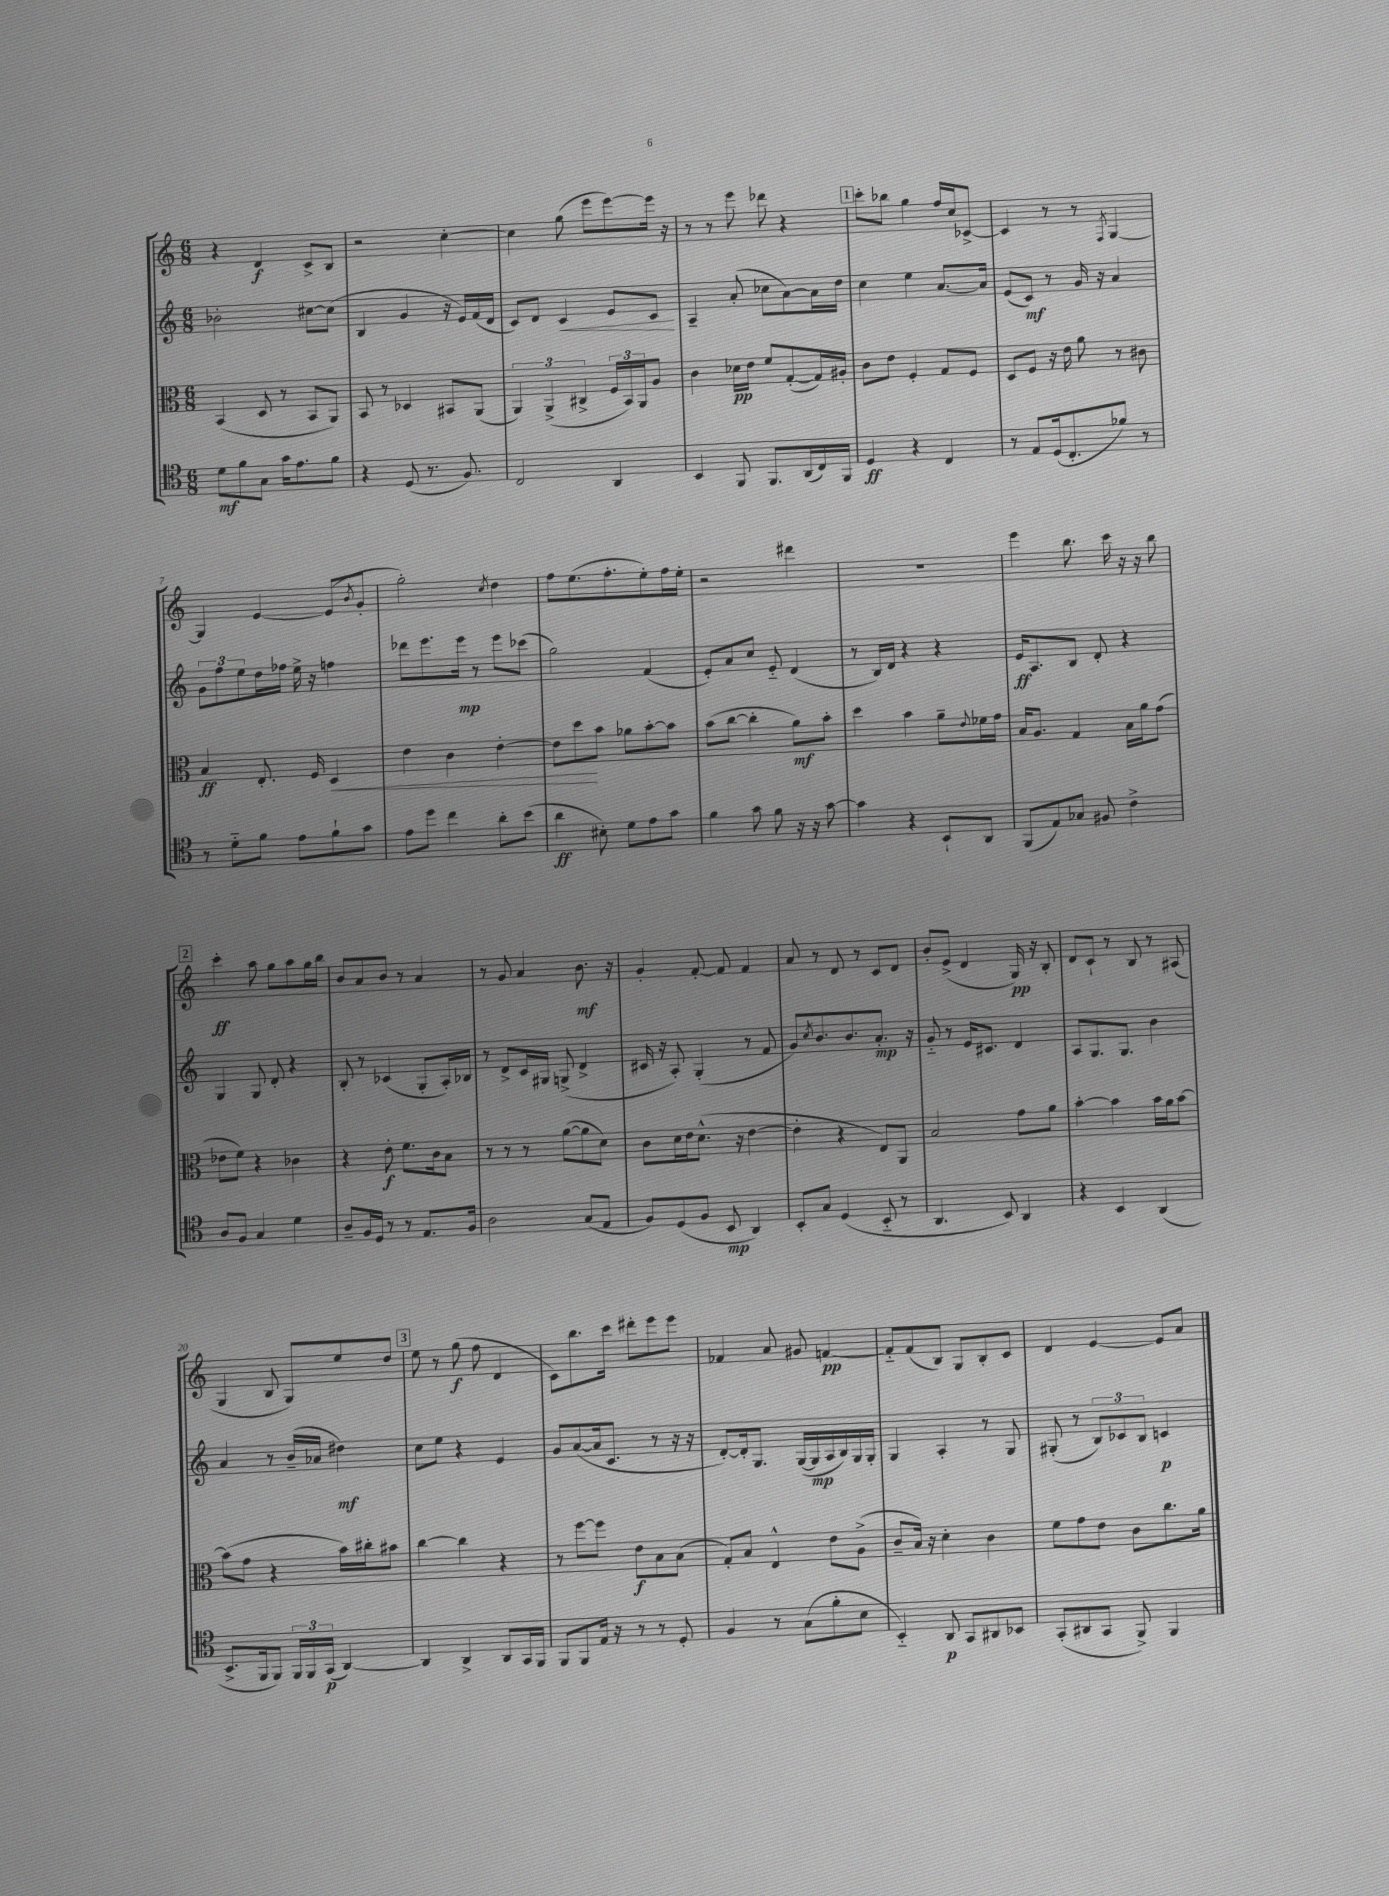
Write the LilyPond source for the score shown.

<<
\new StaffGroup <<
\new Staff = "s0" {
    \clef treble \key c \major \numericTimeSignature \time 6/8
    r4 d'4\f c'8-> b8 |
    r2 c''4~-. |
    c''4 g''8( e'''8 e'''8~) e'''16 r16 |
    r8 r8 e'''8 des'''8 r4 |
    \mark \markup { \box "1" } c'''8-. bes''8 g''4 f''16 c''16 ces'8~-> |
    ces'4 r8 r8 \acciaccatura { f8 } g4~ |
    g4 e'4~ e'8( \acciaccatura { b'8 } g'8-. |
    g''2-.) \acciaccatura { c''8 } d''4 |
    f''8 e''8.( f''8.-. e''8-.) f''16 e''16-. |
    r2 dis'''4 |
    R2. |
    e'''4 b''8. c'''16 r16 r16 b''8 |
    \mark \markup { \box "2" } c'''4-.\ff a''8 g''8 a''8 g''16 b''16 |
    b'8 a'8 b'8 r8 a'4 |
    r8 g'8 a'4 b'8.\mf r16 |
    g'4-. f'8~-. f'8 f'4 |
    a'8 r8 d'8 r8 c'8 d'8 |
    b'8-. e'8->( d'4 g16\pp) r16 b8-. |
    d'8 c'8-! r8 b8 r8 ais8( |
    g4 b8 g8) e''8 d''8 |
    \mark \markup { \box "3" } e''8 r8 g''8\f( f''8 d'4 |
    c'8) b''8. c'''16 dis'''8-. e'''8 e'''8 |
    fes'4 a'8 gis'8 f'4~\pp |
    f'8-_ f'8( b8) g8 b8-. c'8 |
    d'4 e'4~ e'8 a'8 \bar "|." |
}
\new Staff = "s1" {
    \clef treble \key c \major \numericTimeSignature \time 6/8
    bes'2-. cis''8~ cis''8( |
    b4 g'4 r16 e'16) f'16( d'16 |
    c'8) d'8 c'4\< e'8 c'8\! |
    a4-- a'8-.( ces''8 a'8~) a'16 d''16 |
    \mark \markup { \box "1" } c''4 e''4 a'8.~ a'16 |
    e'8( c'8\mf) r8 g'16 r16 a'4 |
    \tuplet 3/2 { g'8 f''8 e''8 } d''16 fes''16 e''16-> r16 f''4 |
    des'''8 e'''8. e'''16\mp r8 e'''8 ces'''8( |
    g''2) f'4( |
    e'8-.) a'8 c''8 e'8-_ d'4( |
    r8 b16) d'16 r4 r4 |
    e'16\ff a8. b8 d'8-. r4 |
    \mark \markup { \box "2" } g4 g8 d'8-. r4 |
    b8-. r8 ces'4( g8-. a16-.) bes16 |
    r8 d'8-> c'16 gis16 g8->( d'4-> |
    cis'16 r16 a8-.) g4-.( r8 f'8 |
    g'8) \acciaccatura { c''8 } b'8. b'8. a'8.-.\mp r16 |
    g'8-_ r8 e'16 cis'8. d'4 |
    a8 g8. g8. b'4 |
    a'4 r8 b'16--( aes'16 dis''4\mf) |
    \mark \markup { \box "3" } c''8 e''8 r4 e'4 |
    g'8 a'8~( a'16 c'8. r8 r16 r16 |
    d'8~-.) d'16-. g8. g16~( g16\mp a16 b16) g16 g16-. |
    g4 a4-. r8 g8 |
    gis8-.( r8 \tuplet 3/2 { b8) ces'8 b8 } c'4\p \bar "|." |
}
\new Staff = "s2" {
    \clef alto \key c \major \numericTimeSignature \time 6/8
    b,4( d8 r8 b,8 a,8) |
    b,8 r8 des4 bis,8 a,8( |
    \tuplet 3/2 { a,4) a,4->( cis4-> } \tuplet 3/2 { f16 b,16) a,16 } a8 |
    c'4 des'16\pp e'16 f'8 g8~-.( g16) ais16-. |
    \mark \markup { \box "1" } c'8 e'8 f4-. g8 f8 |
    d8 f8 r16 e'16 a'8 r8 cis'8 |
    b4\ff e8.-. f16 d4\< |
    e'4 c'4 e'4~-. |
    e'8 d''8\! b'8 aes'8 b'8~-. b'8 |
    b'8( c''8~ c''4-. a'8\mf) b'8-. |
    d''4 b'4 a'8-- \appoggiatura { e'8 } fes'16 g'16 |
    b16 a8. g4 b16 a'16 g'8( |
    \mark \markup { \box "2" } ees'8 f'8) r4 ces'4 |
    r4 e'8-.\f f'8. c'16 b8 |
    r8 r8 r8 a'8~( a'8 d'8) |
    c'8 d'16 e'16 d'8.-^( r16 e'4~ |
    e'4-. r4 e8) a,8 |
    b2 g'8 a'8 |
    b'4~-. b'4 b'16 a'16 b'8~ |
    b'8( g'8 r4 b'16) cis''16-. bis'8 |
    \mark \markup { \box "3" } c''4~ c''4 r4 |
    r8 f''8~ f''8 e'8\f b8 b8( |
    g8-.) b8 e4-^ e'8 a8->( |
    c'8-- b16) r16 d'4-. c'4 |
    f'8 g'8 e'8 c'8 c''8. a'16 \bar "|." |
}
\new Staff = "s3" {
    \clef tenor \key c \major \numericTimeSignature \time 6/8
    d'8\mf f'8 g8 g'16 e'8. f'8 |
    r4 d8( r8. f8.) |
    c2 a,4 |
    b,4 f,8 f,8. a,16( c16) f,16 |
    \mark \markup { \box "1" } d4\ff r4 c4 |
    r8 e8 d16( c8.-. fes'8) r8 |
    r8 d'8-_ f'8 e'8 f'8-! g'8 |
    e'8 d''8 c''4 a'8-. b'8( |
    a'4\ff bis8-.) d'8 e'8 g'8 |
    f'4 g'8 f'8 r16 r16 g'8~ |
    g'4 r4 b,8-! a,8 |
    f,8( e8) ges8 fis8 c'4-> |
    \mark \markup { \box "2" } a8 f8 g4 d'4 |
    a8-- f16 d16 r8 r8 e8. f16 |
    a2 g8( e8 |
    f8) d8( f8 b,8\mp a,4) |
    b,8-. g8 d4( b,8-_ r8 |
    a,4. b,8) a,4 |
    r4 b,4 a,4( |
    b,8.-> f,16 f,8) \tuplet 3/2 { f,16 f,16 g,16\p( } a,4~) |
    \mark \markup { \box "3" } a,4 a,4-> a,8 g,16 f,16 |
    f,8 f,8 e16 r16 r8 r8 d8-. |
    f4 r8 g8( f'8-. b8 |
    b,4-_) a,8\p g,8 ais,8 bes,8 |
    g,8-.( ais,8 g,8 f,8->) f,4 \bar "|." |
}
>>
>>
